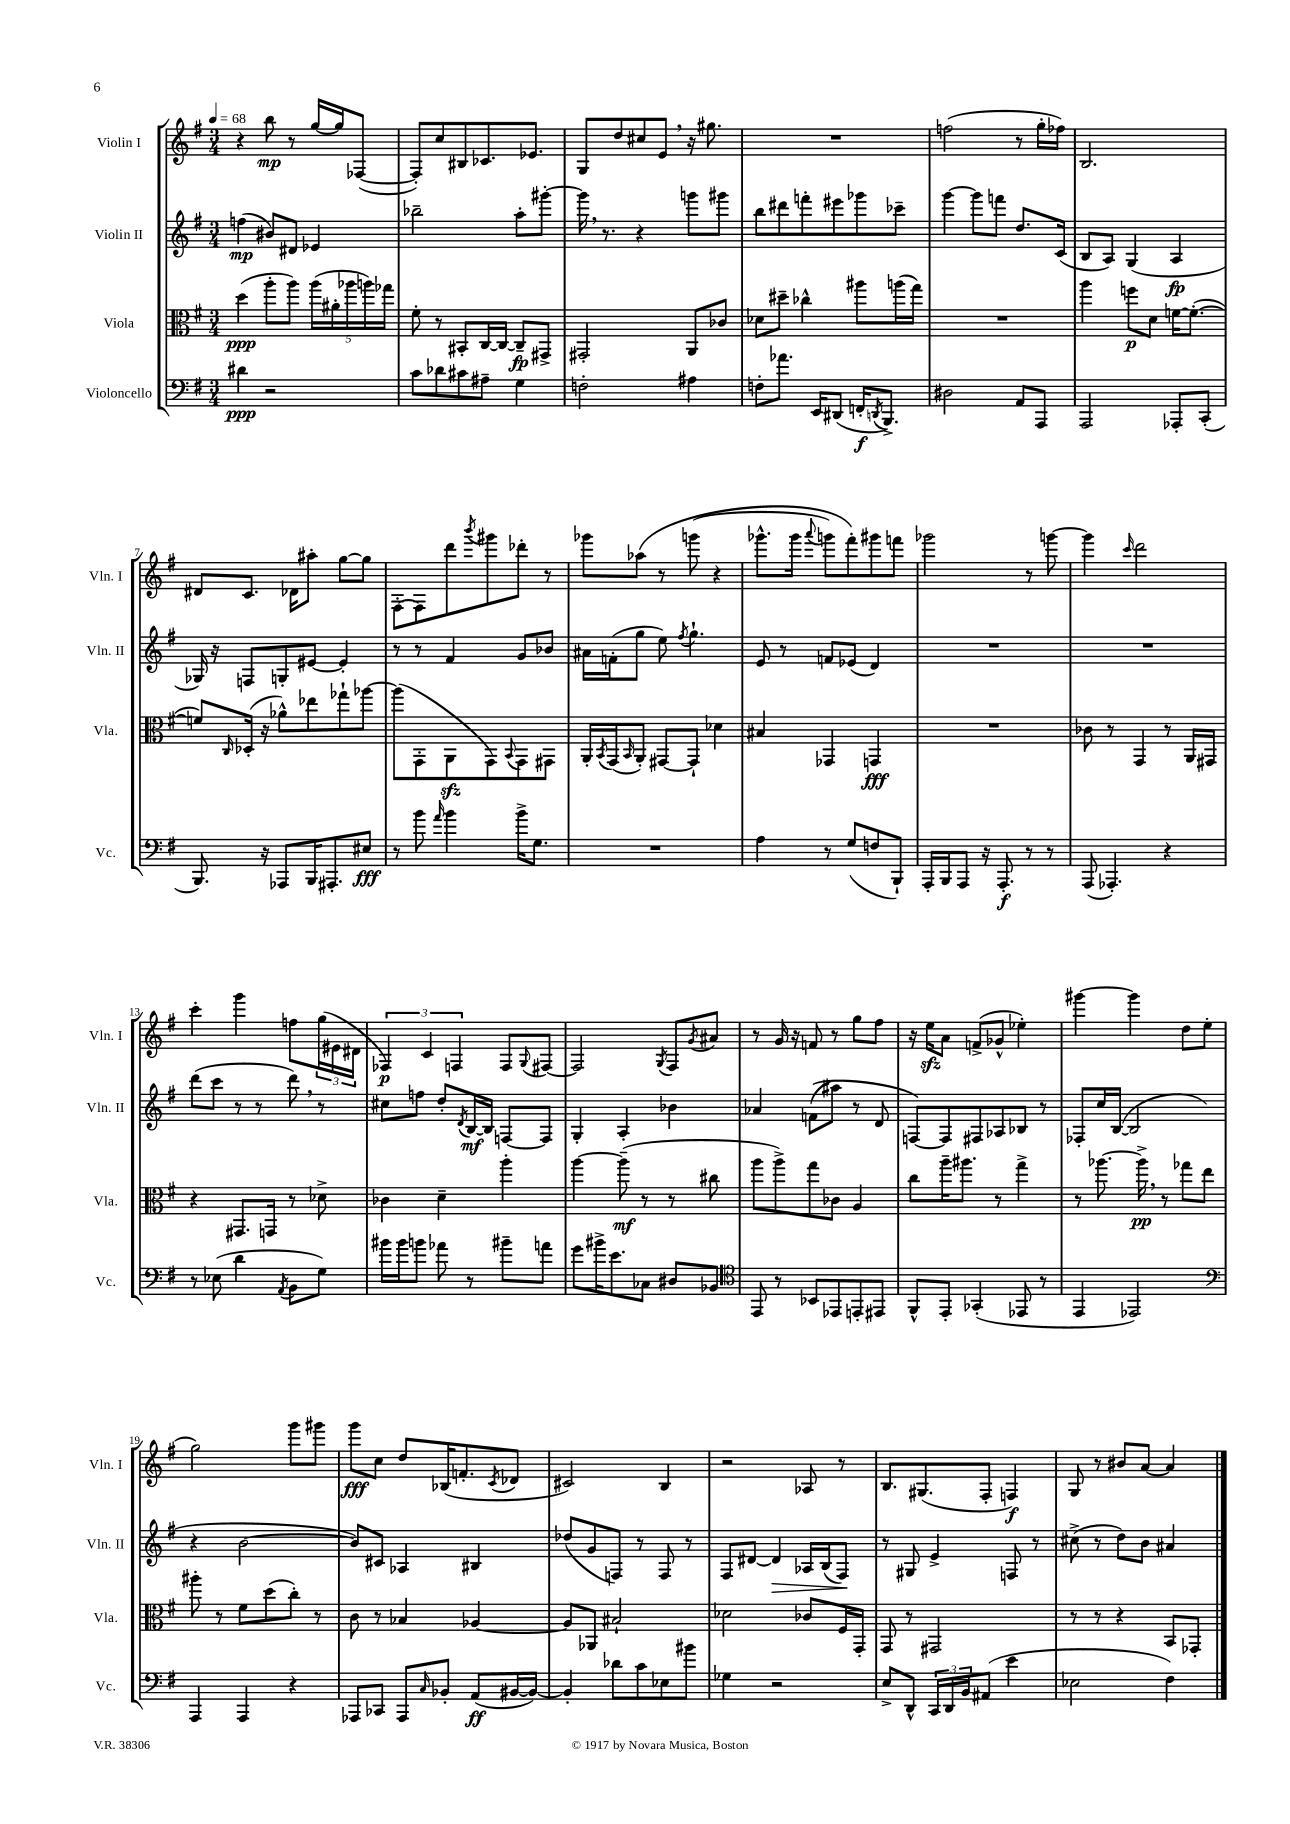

**kern	**dynam	**kern	**dynam	**kern	**dynam	**kern	**dynam
*part4	*part4	*part3	*part3	*part2	*part2	*part1	*part1
*staff4	*staff4	*staff3	*staff3	*staff2	*staff2	*staff1	*staff1
*I"Violoncello	*	*I"Viola	*	*I"Violin II	*	*I"Violin I	*
*I'Vc.	*	*I'Vla.	*	*I'Vln. II	*	*I'Vln. I	*
*clefF4	*	*clefC3	*	*clefG2	*	*clefG2	*
*k[f#]	*	*k[f#]	*	*k[f#]	*	*k[f#]	*
*M3/4	*	*M3/4	*	*M3/4	*	*M3/4	*
*MM68	*	*MM68	*	*MM68	*	*MM68	*
=1	=1	=1	=1	=1	=1	=1	=1
4d#X\	ppp	(4dd\	ppp	(4ffn\	mp	4r	.
2r	.	8aa'\L	.	8b#X/L)	.	8bb\	mp
.	.	8aa\J)	.	8d#X/J	.	8r	.
.	.	(20aa\LL	.	4e-X/	.	[16gg/LL	.
.	.	20a#X'\	.	.	.	.	.
.	.	.	.	.	.	16gg/J]	.
.	.	20aa-X\	.	.	.	.	.
.	.	.	.	.	.	([8F-X/J	.
.	.	20aan\)	.	.	.	.	.
.	.	20gg-X\JJ	.	.	.	.	.
=2	=2	=2	=2	=2	=2	=2	=2
8c\L	.	8f#'\	.	2bb-X~\	.	8F-'/L])	.
8d-X\	.	8r	.	.	.	8cc/	.
8c#X\	.	8BB#X'/L	.	.	.	8B#X/	.
8A#X~\J	.	[16C/L	.	.	.	8.c-X/	.
.	.	16C/JJ_	.	.	.	.	.
4G\	.	8C~/L]	fp	8aa'\L	.	.	.
.	.	.	.	.	.	8.e-X/J	.
.	.	8GG#X^/J	.	[8ggg#X'\J	.	.	.
=3	=3	=3	=3	=3	=3	=3	=3
2Fn'\	.	2GG#X'/	.	16ggg#,\]	.	8G/L	.
.	.	.	.	8.r	.	.	.
.	.	.	.	.	.	8dd/	.
.	.	.	.	4r	.	8cc#X/	.
.	.	.	.	.	.	8e,/J	.
4A#X\	.	8AA/L	.	8gggn\L	.	16r	.
.	.	.	.	.	.	8.gg#X\	.
.	.	8c-X/J	.	8ggg#X\J	.	.	.
=4	=4	=4	=4	=4	=4	=4	=4
8Fn'\L	.	8d-X\L	.	8bb\L	.	2.r	.
8.a-X\J	.	8dd#X~\J	.	8ddd#X\	.	.	.
.	.	4cc-X^^\	.	8fffn'\	.	.	.
16EE/KL	.	.	.	.	.	.	.
(8DD#X/J	.	.	.	8eee#X\	.	.	.
16FFn'/KL	f	8aa#X\L	.	8ggg-X\	.	.	.
8qDDn/	.	.	.	.	.	.	.
8.BBB^/J)	.	.	.	.	.	.	.
.	.	(16aan\L	.	8ccc-X~\J	.	.	.
.	.	16gg\JJ)	.	.	.	.	.
=5	=5	=5	=5	=5	=5	=5	=5
2D#X\	.	2.r	.	[4ggg\	.	(2ffn\	.
.	.	.	.	8ggg\L]	.	.	.
.	.	.	.	8fffn\J	.	.	.
8AA/L	.	.	.	8.dd/L	.	8r	.
8AAA/J	.	.	.	.	.	16gg'\LL	.
.	.	.	.	(16c/Jk	.	16ff-X\JJ)	.
=6	=6	=6	=6	=6	=6	=6	=6
2AAA/	.	4aa\	.	8B/L	.	2.B/	.
.	.	.	.	8A/J)	.	.	.
.	.	8ffn\L	p	(4G/	.	.	.
.	.	8d\J	.	.	.	.	.
8AAA-X'/L	.	[16fn\KL	.	4A/	fp	.	.
.	.	(8.f'\J_	.	.	.	.	.
(8CC'/J	.	.	.	.	.	.	.
!!LO:LB:g=z
=7	=7	=7	=7	=7	=7	=7	=7
8.BBB/)	.	8fn/L])	.	16G-X/)	.	8d#X/L	.
.	.	.	.	16r	.	.	.
.	.	16qqC/	.	.	.	.	.
.	.	(16D-X'/Jk	.	8Fn/L	.	8.c/J	.
16r	.	16r	.	.	.	.	.
8AAA-X/L	.	8a-X^^\L)	.	8Gn'/	.	.	.
.	.	.	.	.	.	16d-X\KL	.
16BBB/K	.	8ee-X\	.	[8e#X/J	.	8aa#X'\J	.
8.AAA#X'/	.	.	.	.	.	.	.
.	.	8gg-X`\	.	4e#'/]	.	[8gg\L	.
8E#X/J	fff	[8aa-X\J	.	.	.	8gg\J]	.
=8	=8	=8	=8	=8	=8	=8	=8
8r	.	(8aa-\L]	.	8r	.	[8F#'\L	.
8b\	.	8GG'\	.	8r	.	8F#\]	.
16qqa/	.	.	.	.	.	.	.
4b\	.	8AAzz\	.	4f#/	.	8ddd\	.
.	.	.	.	.	.	8qbbb/	.
.	.	8GG\)	.	.	.	8ggg#X\	.
.	.	8qqBB/	.	.	.	.	.
16b^\KL	.	8GG\	.	8g/L	.	8ddd-X'\J	.
8.G\J	.	.	.	.	.	.	.
.	.	8GG#X\J	.	8b-X/J	.	8r	.
=9	=9	=9	=9	=9	=9	=9	=9
2.r	.	16AA'/LL	.	16a#X\LL	.	8ggg-X\L	.
.	.	8qBB/	.	.	.	.	.
.	.	(16GG/J	.	(16fn'\J	.	.	.
.	.	16qqBB/	.	.	.	.	.
.	.	8AA'/J)	.	8gg\J	.	(8aa-X\J	.
.	.	[8GG#X/L	.	8ee\)	.	8r	.
.	.	.	.	8qff#/	.	.	.
.	.	8GG#`/J]	.	4.gg`\	.	(8gggn\	.
.	.	4d-X\	.	.	.	4r	.
=10	=10	=10	=10	=10	=10	=10	=10
4A\	.	4B#X/	.	8e/	.	8.ggg-X^^\L	.
.	.	.	.	8r	.	.	.
.	.	.	.	.	.	16ggg-\Jk	.
.	.	.	.	.	.	8qqaaa/	.
8r	.	4GG-X/	.	8fn/L	.	8gggn\L)	.
(8G/L	.	.	.	(8e-X/J	.	8fff#'\)	.
8Fn/	.	4GGn/	fff	4d/)	.	8ggg#X\	.
8BBB`/J)	.	.	.	.	.	8fffn\J	.
=11	=11	=11	=11	=11	=11	=11	=11
16AAA'/LL	.	2.r	.	2.r	.	2ggg-X\	.
16BBB/J	.	.	.	.	.	.	.
8AAA/J	.	.	.	.	.	.	.
16r	.	.	.	.	.	.	.
8.AAA'/	f	.	.	.	.	.	.
8r	.	.	.	.	.	8r	.
8r	.	.	.	.	.	[8gggn\	.
=12	=12	=12	=12	=12	=12	=12	=12
(8AAA/	.	8c-X\	.	2.r	.	4ggg\]	.
4.AAA-X'/)	.	8r	.	.	.	.	.
.	.	.	.	.	.	16qqccc/	.
.	.	4GG/	.	.	.	2ddd\	.
4r	.	8r	.	.	.	.	.
.	.	16AA/LL	.	.	.	.	.
.	.	16GG#X/JJ	.	.	.	.	.
!!LO:LB:g=z
=13	=13	=13	=13	=13	=13	=13	=13
8r	.	4r	.	(8ddd\L	.	4ccc'\	.
(8E-X\	.	.	.	8ccc\J	.	.	.
4d\	.	8.GG#X/L	.	8r	.	4ggg\	.
.	.	.	.	8r	.	.	.
.	.	16GGn/Jk	.	.	.	.	.
8qAA/	.	.	.	.	.	.	.
8BB\L	.	8r	.	8ddd,\)	.	8ffn\L	.
8G\J)	.	8d-X^\	.	8r	.	(24gg\L	.
.	.	.	.	.	.	24e#X\	.
.	.	.	.	.	.	24d#X\JJ	.
=14	=14	=14	=14	=14	=14	=14	=14
16b#X\LL	.	4c-X\	.	8cc#X\L	.	6F-X/)	p
16b#\J	.	.	.	.	.	.	.
8bn\J	.	.	.	8ffn\J	.	.	.
.	.	.	.	.	.	6c/	.
8a-X\	.	4d~\	.	8dd'/L	.	.	.
.	.	.	.	.	.	6Fn/	.
.	.	.	.	8qd/	.	.	.
8r	.	.	.	[16B/L	mf	.	.
.	.	.	.	16B/JJ]	.	.	.
8b#X~\L	.	4aa'\	.	[8Fn/L	.	8F/L	.
.	.	.	.	.	.	8qqG/	.
8an\J	.	.	.	8F/J]	.	[8F#X/J	.
=15	=15	=15	=15	=15	=15	=15	=15
8g\L	.	[4aa\	.	4G'/	.	2F#/]	.
16b#X^\K	.	.	.	.	.	.	.
8.e\	.	.	.	.	.	.	.
.	.	(8aa~\]	mf	4A'/	.	.	.
8C-X\J	.	8r	.	.	.	.	.
.	.	.	.	.	.	8qG/	.
8D#X/L	.	8r	.	4b-X\	.	8F#/L	.
.	.	.	.	.	.	8qg/	.
8BB-X/J	.	8cc#X\	.	.	.	8a#X/J	.
=16	=16	=16	=16	=16	=16	=16	=16
*clefC4	*	*	*	*	*	*	*
8EE/	.	8aa\L	.	4a-X/	.	8r	.
8r	.	8aa^\)	.	.	.	16g/	.
.	.	.	.	.	.	16r	.
8BB-X/L	.	8gg\	.	((8fn\L	.	8fn/	.
8EE-X/	.	8c-X\J	.	8aa#X\J)	.	8r	.
8EEn'/	.	4A/	.	8r	.	8gg\L	.
8EE#X/J	.	.	.	8d/	.	8ff#\J	.
=17	=17	=17	=17	=17	=17	=17	=17
8FF#^^/L	.	8cc\L	.	[8Fn/L)	.	16r	.
.	.	.	.	.	.	16eezz\KL	.
8EE'/J	.	16aa~\K	.	8F/]	.	8a\J	.
.	.	8.aa#X\J	.	.	.	.	.
(4GG-X'/	.	.	.	8F#X/	.	(8fn^/L	.
.	.	8r	.	8A-X/	.	8g-X^^/J	.
8EE-X/	.	4gg^\	.	8B-X/J	.	4ee-X'\)	.
8r	.	.	.	8r	.	.	.
=18	=18	=18	=18	=18	=18	=18	=18
4EE/	.	8r	.	8F-X'/L	.	[4ggg#X\	.
.	.	[8.aa-X\	.	16cc/L	.	.	.
.	.	.	.	([16B/JJ	.	.	.
2EE-X/)	.	.	.	2B/]	.	4ggg#\]	.
.	.	16aa-^,\]	pp	.	.	.	.
.	.	8r	.	.	.	.	.
.	.	8gg-X\L	.	.	.	8dd\L	.
.	.	8ee\J	.	.	.	(8ee\J	.
!!LO:LB:g=z
=19	=19	=19	=19	=19	=19	=19	=19
*clefF4	*	*	*	*	*	*	*
4AAA/	.	8aa#X'\	.	4r	.	2gg\)	.
.	.	8r	.	.	.	.	.
4AAA/	.	8f#\L	.	[2b\	.	.	.
.	.	(8dd\	.	.	.	.	.
4r	.	8cc'\J)	.	.	.	8ggg\L	.
.	.	8r	.	.	.	8ggg#X\J	.
=20	=20	=20	=20	=20	=20	=20	=20
8AAA-X/L	.	8c\	.	8b/L])	.	8ggg\L	fff
8CC-X/J	.	8r	.	8c#X/J	.	8cc\J	.
8AAA-/L	.	4B-X/	.	4A-X/	.	8dd/L	.
16qqC/	.	.	.	.	.	.	.
8BB-X'/J	.	.	.	.	.	(16B-X/K	.
.	.	.	.	.	.	8.fn'/	.
(8AA/L	ff	[4A-X/	.	4B#X/	.	.	.
.	.	.	.	.	.	8qc/	.
[16BB#X/L	.	.	.	.	.	8d-X/J	.
16BB#/JJ_)	.	.	.	.	.	.	.
=21	=21	=21	=21	=21	=21	=21	=21
4BB#'/]	.	8A-/L]	.	(8dd-X/L	.	2c#X/)	.
.	.	8AA-X/J	.	8g/	.	.	.
8d-X\L	.	2B#X`/	.	8Fn/J)	.	.	.
8c\	.	.	.	8r	.	.	.
8E-X\	.	.	.	8F/	.	4B/	.
8b#X\J	.	.	.	8r	.	.	.
=22	=22	=22	=22	=22	=22	=22	=22
4G-X\	.	2d-X\	.	8F#/L	.	2r	.
.	.	.	.	[8d#X/J	.	.	.
!	!	!	!	!	!LO:HP:b	!	!
2r	.	.	.	4d#/]	>	.	.
.	.	8c-X/L	.	16A-X/LL	.	8A-X/	.
.	.	.	.	(16B/J	.	.	.
.	.	16F#/L	.	8F#/J)	.	8r	.
.	.	16GG'/JJ	.	.	.	.	.
.	.	.	.	.	]	.	.
=23	=23	=23	=23	=23	=23	=23	=23
8E^/L	.	8GG/	.	8r	.	8.B/L	.
8DD^^/J	.	8r	.	8G#X/	.	.	.
.	.	.	.	.	.	(8.G#X/	.
24CC/LL	.	2GG#X/	.	4e^/	.	.	.
24DD/	.	.	.	.	.	.	.
24BB/J	.	.	.	.	.	.	.
(8AA#X/J	.	.	.	.	.	8F#'/J	.
4e\	.	.	.	8Fn/	.	4Fn/)	f
.	.	.	.	8r	.	.	.
=24	=24	=24	=24	=24	=24	=24	=24
2E-X\	.	8r	.	(8cc#X^\	.	8G/	.
.	.	8r	.	8r	.	8r	.
.	.	4r	.	8dd\L)	.	8b#X/L	.
.	.	.	.	8b\J	.	[8a/J	.
4F#\)	.	8BB/L	.	4a#X/	.	4a/]	.
.	.	8GG-X'/J	.	.	.	.	.
==	==	==	==	==	==	==	==
*-	*-	*-	*-	*-	*-	*-	*-
